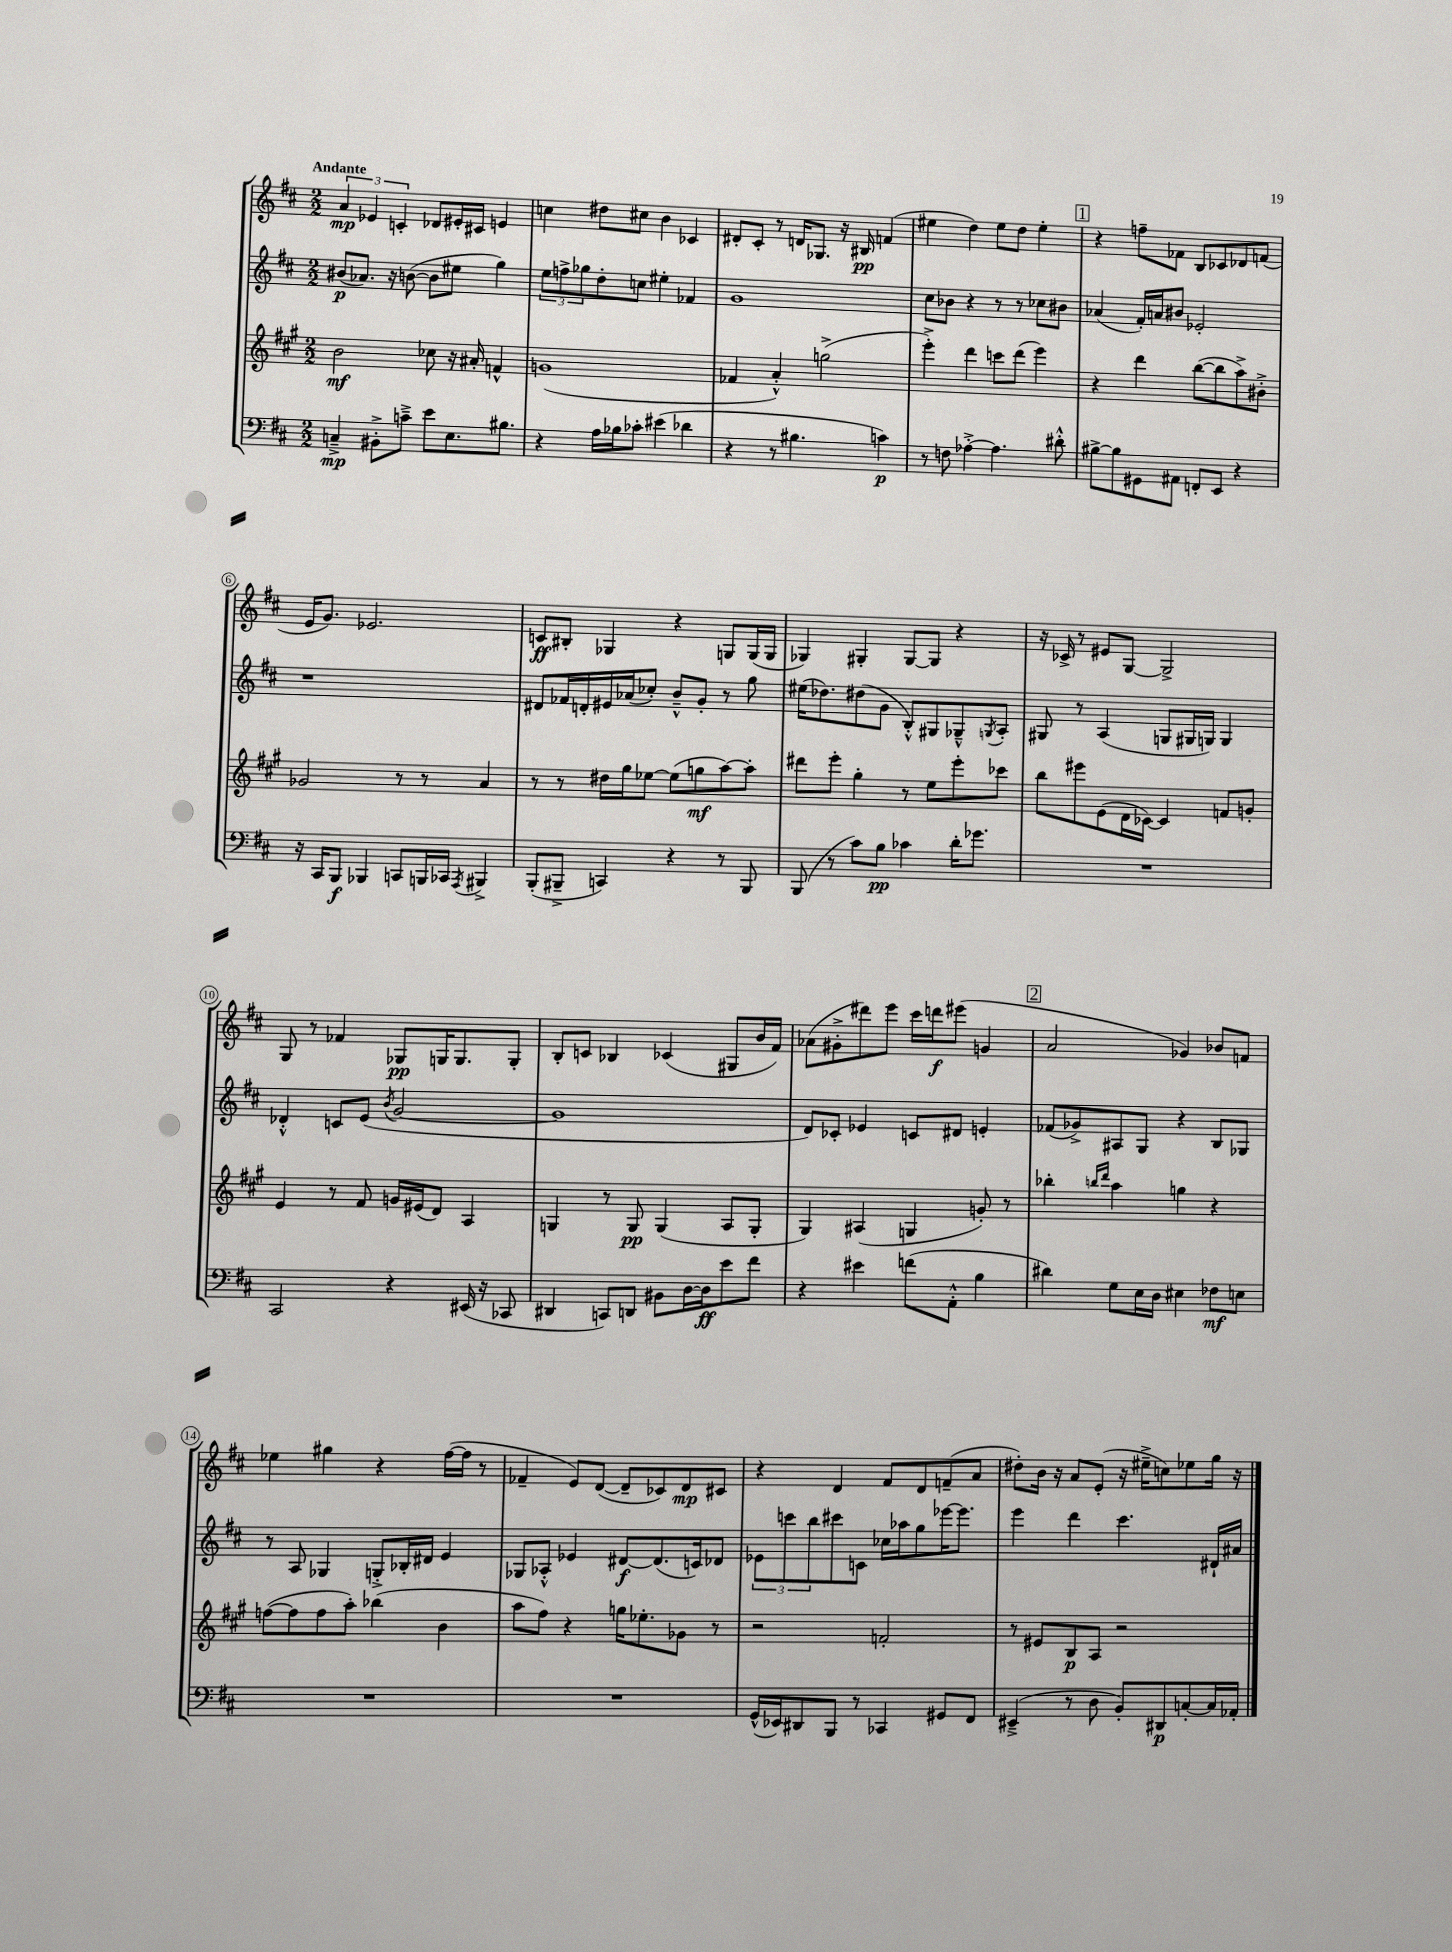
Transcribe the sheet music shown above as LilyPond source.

<<
\new StaffGroup <<
\new Staff = "s0" {
    \clef treble \key d \major \numericTimeSignature \time 2/2 \tempo "Andante"
    \tuplet 3/2 { a'4\mp ees'4 c'4-. } des'8 eis'16-. cis'16 e'4 |
    c''4 dis''8 cis''8 b'4 ces'4 |
    dis'8-. cis'8-. r8 d'16 ges8. r16 bis16\pp f'4( |
    eis''4 d''4) eis''8 d''8 eis''4-. |
    \mark \markup { \box "1" } r4 f''8-- fes'8 b8 ces'8 des'8 f'8( |
    e'16 g'8.) ees'2. |
    c'8\ff bis8-. ges4 r4 g8 g16( g16 |
    ges4) gis4-. gis8~ gis8 r4 |
    r16 ces'16-> r8 eis'8 g8~ g2-> |
    g8 r8 fes'4 ges8\pp g16 g8. g8-. |
    b8-. c'8 bes4 ces'4( gis8 b'16 fis'16) |
    aes'8( gis'8-.-> dis'''8) e'''8 cis'''16 d'''16\f eis'''8( g'4 |
    \mark \markup { \box "2" } a'2 ges'4) bes'8 f'8 |
    ees''4 gis''4 r4 fis''16~( fis''16 r8 |
    fes'4-- e'8) d'8~( d'8-- ces'8) d'8\mp cis'8 |
    r4 d'4 fis'8 d'8 f'8--( a'8 |
    dis''8-.) b'16 r16 a'8 e'8-.( r16 eis''16---> c''8) ees''8 g''16 r16 \bar "|." |
}
\new Staff = "s1" {
    \clef treble \key d \major \numericTimeSignature \time 2/2
    bis'8\p( aes'8.) r16 b'8~( b'8 eis''8 g''4) |
    \tuplet 3/2 { e''8 f''8-> ges''8 } d''8-. c''8 eis''4-. fes'4 |
    g'1 |
    cis''8 bes'8 r4 r8 r8 ces''8 bis'8 |
    \mark \markup { \box "1" } aes'4( fis'16-.) a'16 bis'8 ees'2-. |
    r1 |
    dis'8 fes'16 d'16-. eis'16 aes'16( ces''8-.) b'8---^ g'8-. r8 g''8 |
    eis''16( des''8.) dis''8( g'8 b8-.-^) gis8 ges8---^ \acciaccatura { g8 } a8-. |
    gis8 r8 a4( g8 gis16 g16) g4 |
    des'4-.-^ c'8 e'8( \acciaccatura { b'8 } g'2~ |
    g'1 |
    d'8) ces'8-. ees'4 c'8 dis'8 e'4-. |
    \mark \markup { \box "2" } fes'8( ges'8->) ais8 g8 r4 b8 ges8 |
    r8 a8 ges4 g8-.-> bes16-. dis'16 e'4 |
    ges8 aes8-.-^ ees'4 dis'8~\f dis'8.( c'16) des'8 |
    \tuplet 3/2 { ees'8 c'''8 b''8 } cis'''8 c'8 ces''16 aes''16 g''8 ees'''16~ ees'''8. |
    e'''4 d'''4 cis'''4. dis'16-! ais'16 \bar "|." |
}
\new Staff = "s2" {
    \clef treble \key a \major \numericTimeSignature \time 2/2
    b'2\mf ces''8 r16 ais'16-. f'4-^ |
    g'1( |
    fes'4 a'4-.-^) g''2->( |
    e'''4-.->) d'''4 c'''8 d'''8( e'''4) |
    \mark \markup { \box "1" } r4 d'''4 b''8~( b''8 a''8->) bis'8-.-> |
    ges'2 r8 r8 a'4 |
    r8 r8 dis''16 gis''16 ees''8~ ees''8( g''8\mf a''8~) a''8-. |
    dis'''8 e'''8-. gis''4-. r8 e''8 e'''8-. ces'''8 |
    b''8 eis'''8 e'8( d'16 ces'16~) ces'4 f'8 g'8-. |
    e'4 r8 fis'8 g'16 eis'16( d'8) a4 |
    g4 r8 g8\pp g4( a8 g8-. |
    gis4) ais4( g4 g'8-.) r8 |
    \mark \markup { \box "2" } bes''4-. \grace { b''16 d'''16 } a''4 g''4 r4 |
    f''8~( f''8 f''8 a''8-.) bes''4( b'4 |
    a''8 fis''8) r4 g''16 ees''8.-. ges'8 r8 |
    r2 f'2-. |
    r8 eis'8 b8\p a8 r2 \bar "|." |
}
\new Staff = "s3" {
    \clef bass \key d \major \numericTimeSignature \time 2/2
    c4--->\mp bis,8-.-> c'8---> e'8 e8. bis8. |
    r4 a16 bes16 ces'8-. eis'4( des'4 |
    r4 r8 bis4. c'4\p) |
    r8 f8 aes4~-.-> aes4. dis'8-.-^ |
    \mark \markup { \box "1" } bis8~-> bis8 gis,8 ais,8 f,8-. e,8 r4 |
    r16 cis,16 b,,8\f bes,,4 c,8 b,,16 ces,16 \acciaccatura { a,,8 } bis,,4-> |
    b,,8-.( bis,,8---> c,4) r4 r8 bis,,8 |
    b,,8( r8 cis'8) b8\pp ces'4 d'16-. ges'8. |
    R1 |
    cis,2 r4 eis,16( r16 ces,8 |
    dis,4 c,8) d,8 bis,8 d16~ d16\ff e'8 fis'8 |
    r4 eis'4 f'8( a,8-.-^ b4 |
    \mark \markup { \box "2" } dis'4) g8 e16 d16 eis4 fes8\mf e8 |
    R1 |
    R1 |
    g,16-^( ees,16) dis,8 b,,8 r8 ces,4 gis,8 fis,8 |
    eis,4--->( r8 d8 b,8-.) dis,8\p c8~-. c16 aes,16-. \bar "|." |
}
>>
>>
\layout { \context { \Score \override BarNumber.stencil = #(make-stencil-circler 0.1 0.3 ly:text-interface::print) } }
